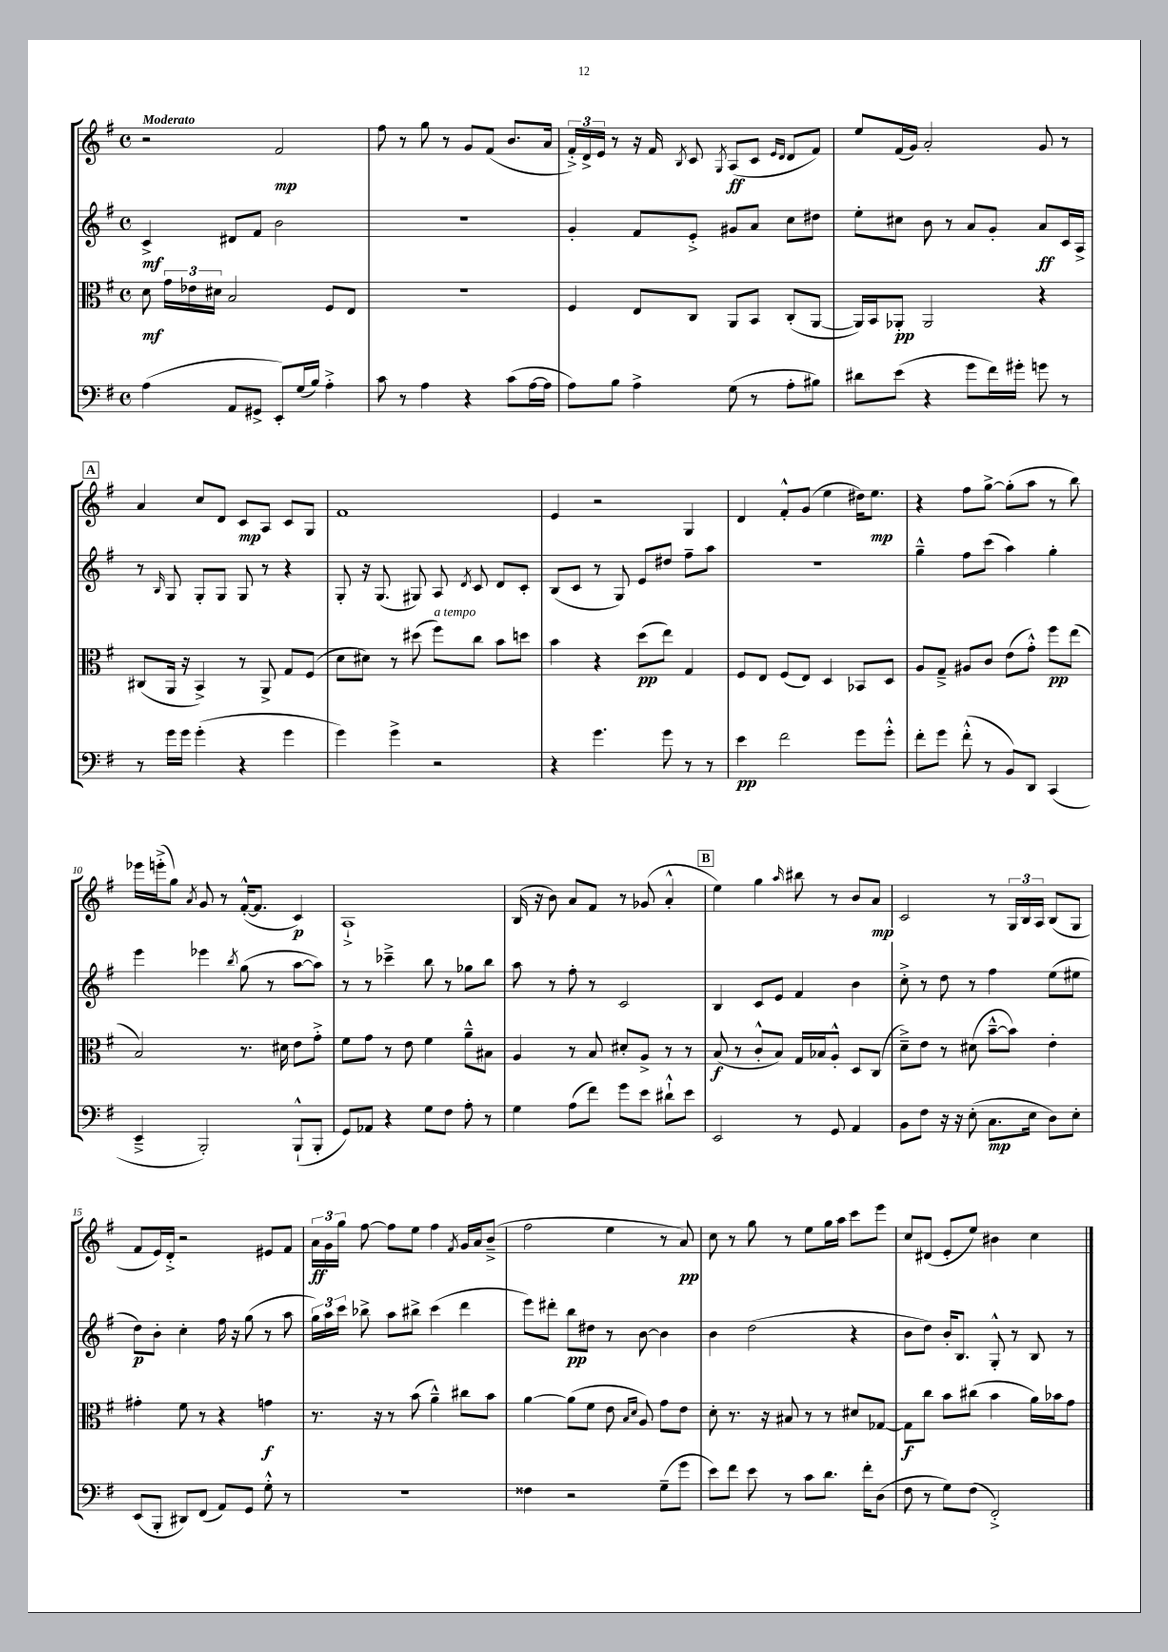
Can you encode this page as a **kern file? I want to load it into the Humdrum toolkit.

**kern	**dynam	**kern	**dynam	**kern	**dynam	**kern	**dynam
*part4	*part4	*part3	*part3	*part2	*part2	*part1	*part1
*staff4	*staff4	*staff3	*staff3	*staff2	*staff2	*staff1	*staff1
*clefF4	*	*clefC3	*	*clefG2	*	*clefG2	*
*k[f#]	*	*k[f#]	*	*k[f#]	*	*k[f#]	*
*M4/4	*	*M4/4	*	*M4/4	*	*M4/4	*
*met(c)	*	*met(c)	*	*met(c)	*	*met(c)	*
=1	=1	=1	=1	=1	=1	=1	=1
!	!	!	!	!	!	!LO:TX:a:B:t=Moderato	!
(4A\	.	8d\	mf	4c^/	mf	2r	.
.	.	24g\LL	.	.	.	.	.
.	.	24e-X\	.	.	.	.	.
.	.	24d#X\JJ	.	.	.	.	.
8AA/L	.	2B/	.	8d#X/L	.	.	.
8GG#X^/J	.	.	.	8f#/J	.	.	.
8EE'/L)	.	.	.	2b\	.	2f#/	mp
(16G/L	.	.	.	.	.	.	.
16B/JJ)	.	.	.	.	.	.	.
4A'^\	.	8F#/L	.	.	.	.	.
.	.	8E/J	.	.	.	.	.
=2	=2	=2	=2	=2	=2	=2	=2
8c\	.	1r	.	1r	.	8ff#\	.
8r	.	.	.	.	.	8r	.
4A\	.	.	.	.	.	8gg\	.
.	.	.	.	.	.	8r	.
4r	.	.	.	.	.	8g/L	.
.	.	.	.	.	.	(8f#/J	.
(8c\L	.	.	.	.	.	8.b/L	.
[16A\L	.	.	.	.	.	.	.
16A\JJ]	.	.	.	.	.	16a/Jk	.
=3	=3	=3	=3	=3	=3	=3	=3
8A\L)	.	4F#/	.	4g'/	.	24f#'^/LL)	.
.	.	.	.	.	.	24d^/	.
.	.	.	.	.	.	24e/JJ	.
8B\J	.	.	.	.	.	8r	.
4A^\	.	8E/L	.	8f#/L	.	16r	.
.	.	.	.	.	.	16f#/	.
.	.	.	.	.	.	8qB/	.
.	.	8C/J	.	8e'^/J	.	8c/	.
.	.	.	.	.	.	8qG/	.
(8G\	.	8AA/L	.	8g#X/L	.	(8A/L	ff
8r	.	8BB/J	.	8a/J	.	8c/J	.
.	.	.	.	.	.	16qqe/LL	.
.	.	.	.	.	.	16qqd/JJ	.
8A'\L	.	(8C'/L	.	8cc\L	.	8d/L	.
8B#X\J)	.	[8AA/J	.	8dd#X\J	.	8f#/J)	.
=4	=4	=4	=4	=4	=4	=4	=4
8d#X\L	.	16AA/LL])	.	8ee'\L	.	8ee/L	.
.	.	16BB/J	.	.	.	.	.
(8e\J	.	8AA-X'/J	pp	8cc#X\J	.	(16f#/L	.
.	.	.	.	.	.	16g/JJ)	.
4r	.	2AA-/	.	8b\	.	2a'/	.
.	.	.	.	8r	.	.	.
8g\L	.	.	.	8a/L	.	.	.
16f#\L)	.	.	.	8g'/J	.	.	.
16g#X'\JJ	.	.	.	.	.	.	.
8gn\	.	4r	.	8a/L	ff	8g/	.
8r	.	.	.	16c/L	.	8r	.
.	.	.	.	16A^/JJ	.	.	.
!!LO:LB:g=z
!!LO:REH:place=s1:t=A
=5	=5	=5	=5	=5	=5	=5	=5
8r	.	(8C#X/L	.	8r	.	4a/	.
.	.	.	.	16qqB/	.	.	.
16g\LL	.	16AA/Jk	.	8G/	.	.	.
16g\JJ	.	16r	.	.	.	.	.
(4g'\	.	4BB^/)	.	8G'/L	.	8cc/L	.
.	.	.	.	8G/J	.	8d/J	.
4r	.	8r	.	8G/	.	8c/L	mp
.	.	8AA^/	.	8r	.	8A/J	.
4g\	.	8G/L	.	4r	.	8c/L	.
.	.	(8F#/J	.	.	.	8G/J	.
=6	=6	=6	=6	=6	=6	=6	=6
4g\)	.	8d\L	.	8G'/	.	1f#	.
.	.	8d#X\J)	.	16r	.	.	.
.	.	.	.	(8.G/	.	.	.
4g^\	.	8r	.	.	.	.	.
.	.	(8dd#X\	.	8G#X/)	.	.	.
!	!	!LO:TX:a:i:t=a tempo	!	!	!	!	!
2r	.	8ff#\L)	.	8A/	.	.	.
.	.	.	.	8qd/	.	.	.
.	.	8cc\J	.	8c/	.	.	.
.	.	8b\L	.	8d/L	.	.	.
.	.	8ddn\J	.	8c'/J	.	.	.
=7	=7	=7	=7	=7	=7	=7	=7
4r	.	4b\	.	(8B/L	.	4e/	.
.	.	.	.	8c/J	.	.	.
4.g\	.	4r	.	8r	.	2r	.
.	.	.	.	8G/)	.	.	.
.	.	(8dd\L	pp	8e/L	.	.	.
8g\	.	8ee\J)	.	8dd#X/J	.	.	.
8r	.	4G/	.	8ff#~\L	.	4G/	.
8r	.	.	.	8aa\J	.	.	.
=8	=8	=8	=8	=8	=8	=8	=8
4e\	pp	8F#/L	.	1r	.	4d/	.
.	.	8E/J	.	.	.	.	.
2f#\	.	(8F#/L	.	.	.	8f#'^^/L	.
.	.	8E/J)	.	.	.	(8g/J	.
.	.	4D/	.	.	.	4ee\	.
8g\L	.	8BB-X/L	.	.	.	16dd#X\KL)	.
.	.	.	.	.	.	8.ee\J	mp
8g'^^\J	.	8D/J	.	.	.	.	.
=9	=9	=9	=9	=9	=9	=9	=9
8f#'\L	.	8A/L	.	4gg~^^\	.	4r	.
8g\J	.	8G~^/J	.	.	.	.	.
(8f#'^^\	.	8A#X/L	.	8ff#\L	.	8ff#\L	.
8r	.	8c/J	.	(8ccc\J	.	[8gg^\J	.
8BB/L)	.	(8e\L	.	4aa\)	.	(8gg'\L]	.
8DD/J	.	8g'^^\J)	.	.	.	8aa\J	.
(4CC/	.	8ff#\L	pp	4gg'\	.	8r	.
.	.	(8ee\J	.	.	.	8bb\)	.
!!LO:LB:g=z
=10	=10	=10	=10	=10	=10	=10	=10
4EE~^/	.	2B/)	.	4eee\	.	16eee-X\LL	.
.	.	.	.	.	.	(16eeen'^\J	.
.	.	.	.	.	.	8gg\J)	.
.	.	.	.	.	.	8qa/	.
2BBB'/)	.	.	.	4eee-X\	.	8g/	.
.	.	.	.	.	.	8r	.
.	.	.	.	8qbb/	.	.	.
.	.	8.r	.	(8gg\	.	([16f#'^^/KL	.
.	.	.	.	.	.	8.f#/J]	.
.	.	.	.	8r	.	.	.
.	.	16d#X\	.	.	.	.	.
(8BBB`^^/L	.	8e\L	.	[8aa\L	.	4c/)	p
8BBB'/J	.	8g'^\J	.	8aa\J])	.	.	.
=11	=11	=11	=11	=11	=11	=11	=11
8GG/L)	.	8f#\L	.	8r	.	1A`^	.
8AA-X/J	.	8g\J	.	8r	.	.	.
4r	.	8r	.	4ccc-X~^\	.	.	.
.	.	8e\	.	.	.	.	.
8G\L	.	4f#\	.	8bb\	.	.	.
8F#\J	.	.	.	8r	.	.	.
8A'\	.	8a~^^\L	.	8gg-X\L	.	.	.
8r	.	8B#X\J	.	8bb\J	.	.	.
=12	=12	=12	=12	=12	=12	=12	=12
4G\	.	4A/	.	8aa\	.	(16B/	.
.	.	.	.	.	.	16r	.
.	.	.	.	8r	.	8b\)	.
(8A\L	.	8r	.	8ff#'\	.	8a/L	.
8f#\J)	.	8B/	.	8r	.	8f#/J	.
8g\L	.	8d#X'/L	.	2c/	.	8r	.
8e\J	.	8A^/J	.	.	.	(8g-X/	.
8d#X`^^\L	.	8r	.	.	.	4a'^^/	.
8e\J	.	8r	.	.	.	.	.
!!LO:REH:place=s1:t=B
=13	=13	=13	=13	=13	=13	=13	=13
2EE/	.	(8B/	f	4B/	.	4ee\)	.
.	.	8r	.	.	.	.	.
.	.	8c'^^/L	.	8c/L	.	4gg\	.
.	.	8B/J)	.	8e/J	.	.	.
.	.	.	.	.	.	16qqaa/	.
8r	.	16G/LL	.	4f#/	.	8bb#X\	.
.	.	16B-X/J	.	.	.	.	.
8GG/	.	8A'^^/J	.	.	.	8r	.
4AA/	.	8D/L	.	4b\	.	8b/L	.
.	.	(8C/J	.	.	.	8a/J	mp
=14	=14	=14	=14	=14	=14	=14	=14
8BB\L	.	8d~^\L)	.	8cc'^\	.	2c/	.
8F#\J	.	8e\J	.	8r	.	.	.
16r	.	8r	.	8dd\	.	.	.
16r	.	.	.	.	.	.	.
(8E'\	.	(8d#X\	.	8r	.	.	.
8.C\L	mp	[8b~^^\L	.	4ff#\	.	8r	.
.	.	8b\J])	.	.	.	24G/LL	.
.	.	.	.	.	.	24B/	.
16E\Jk	.	.	.	.	.	.	.
.	.	.	.	.	.	24A/JJ	.
8D\L)	.	4e'\	.	(8ee\L	.	(8B/L	.
8E'\J	.	.	.	8ee#X\J	.	8G/J	.
!!LO:LB:g=z
=15	=15	=15	=15	=15	=15	=15	=15
(8EE/L	.	4g#X'\	.	8dd\L)	p	8f#/L	.
8BBB'/J	.	.	.	8b'\J	.	16e/L)	.
.	.	.	.	.	.	16d'^/JJ	.
8DD#X/L)	.	8f#\	.	4cc'\	.	2r	.
(8FF#/J	.	8r	.	.	.	.	.
8AA/L)	.	4r	.	16ff#\	.	.	.
.	.	.	.	16r	.	.	.
8GG/J	.	.	.	(8gg\	.	.	.
8G'^^\	.	4gn\	f	8r	.	8e#X/L	.
8r	.	.	.	8aa\	.	8f#/J	.
=16	=16	=16	=16	=16	=16	=16	=16
1r	.	8.r	.	24gg\LL)	.	24a\LL	ff
.	.	.	.	24aa\	.	24g\	.
.	.	.	.	24ccc\JJ	.	24gg\JJ	.
.	.	.	.	8bb-X^\	.	[8ff#\	.
.	.	16r	.	.	.	.	.
.	.	8r	.	8aa\L	.	8ff#\L]	.
.	.	(8b\	.	8bb#X^\J	.	8ee\J	.
.	.	4a~^^\)	.	(4ccc\	.	4ff#\	.
.	.	.	.	.	.	8qf#/	.
.	.	8cc#X\L	.	4ddd\	.	16g/LL	.
.	.	.	.	.	.	16a/J	.
.	.	8b\J	.	.	.	(8b~^/J	.
=17	=17	=17	=17	=17	=17	=17	=17
4F##X\	.	[4a\	.	8eee\L)	.	2ff#\	.
.	.	.	.	8ddd#X'\J	.	.	.
2r	.	(8a\L]	.	8bb\L	pp	.	.
.	.	8f#\J	.	8dd#X\J	.	.	.
.	.	8e\	.	8r	.	4ee\	.
.	.	16qqB/LL	.	.	.	.	.
.	.	16qqd/JJ	.	.	.	.	.
.	.	8A/)	.	[8b\	.	.	.
(8G~\L	.	8g\L	.	4b\]	.	8r	.
8g\J	.	8e\J	.	.	.	8a/)	pp
=18	=18	=18	=18	=18	=18	=18	=18
8e\L)	.	8d'\	.	4b\	.	8cc\	.
8f#\J	.	8.r	.	.	.	8r	.
8e\	.	.	.	(2dd\	.	8gg\	.
.	.	16r	.	.	.	.	.
8r	.	8B#X/	.	.	.	8r	.
8c\L	.	8r	.	.	.	8ee\L	.
8.d\J	.	8r	.	.	.	16gg\L	.
.	.	.	.	.	.	16aa\JJ	.
.	.	8d#X/L	.	4r	.	8ccc\L	.
16f#'\KL	.	.	.	.	.	.	.
(8D\J	.	[8G-X/J	.	.	.	8eee\J	.
=19	=19	=19	=19	=19	=19	=19	=19
8F#\	.	8G-\L]	f	8b\L	.	8cc/L	.
8r	.	8cc\J	.	8dd\J)	.	(8d#X/J	.
8G\L)	.	8b\L	.	16b'/KL	.	8e'/L	.
.	.	.	.	8.B/J	.	.	.
(8F#\J	.	(8cc#X\J	.	.	.	8ee/J)	.
2FF#'^/)	.	4b\	.	8G'^^/	.	4b#X\	.
.	.	.	.	8r	.	.	.
.	.	16a\LL)	.	8B/	.	4cc\	.
.	.	16b-X\J	.	.	.	.	.
.	.	8g\J	.	8r	.	.	.
==	==	==	==	==	==	==	==
*-	*-	*-	*-	*-	*-	*-	*-
